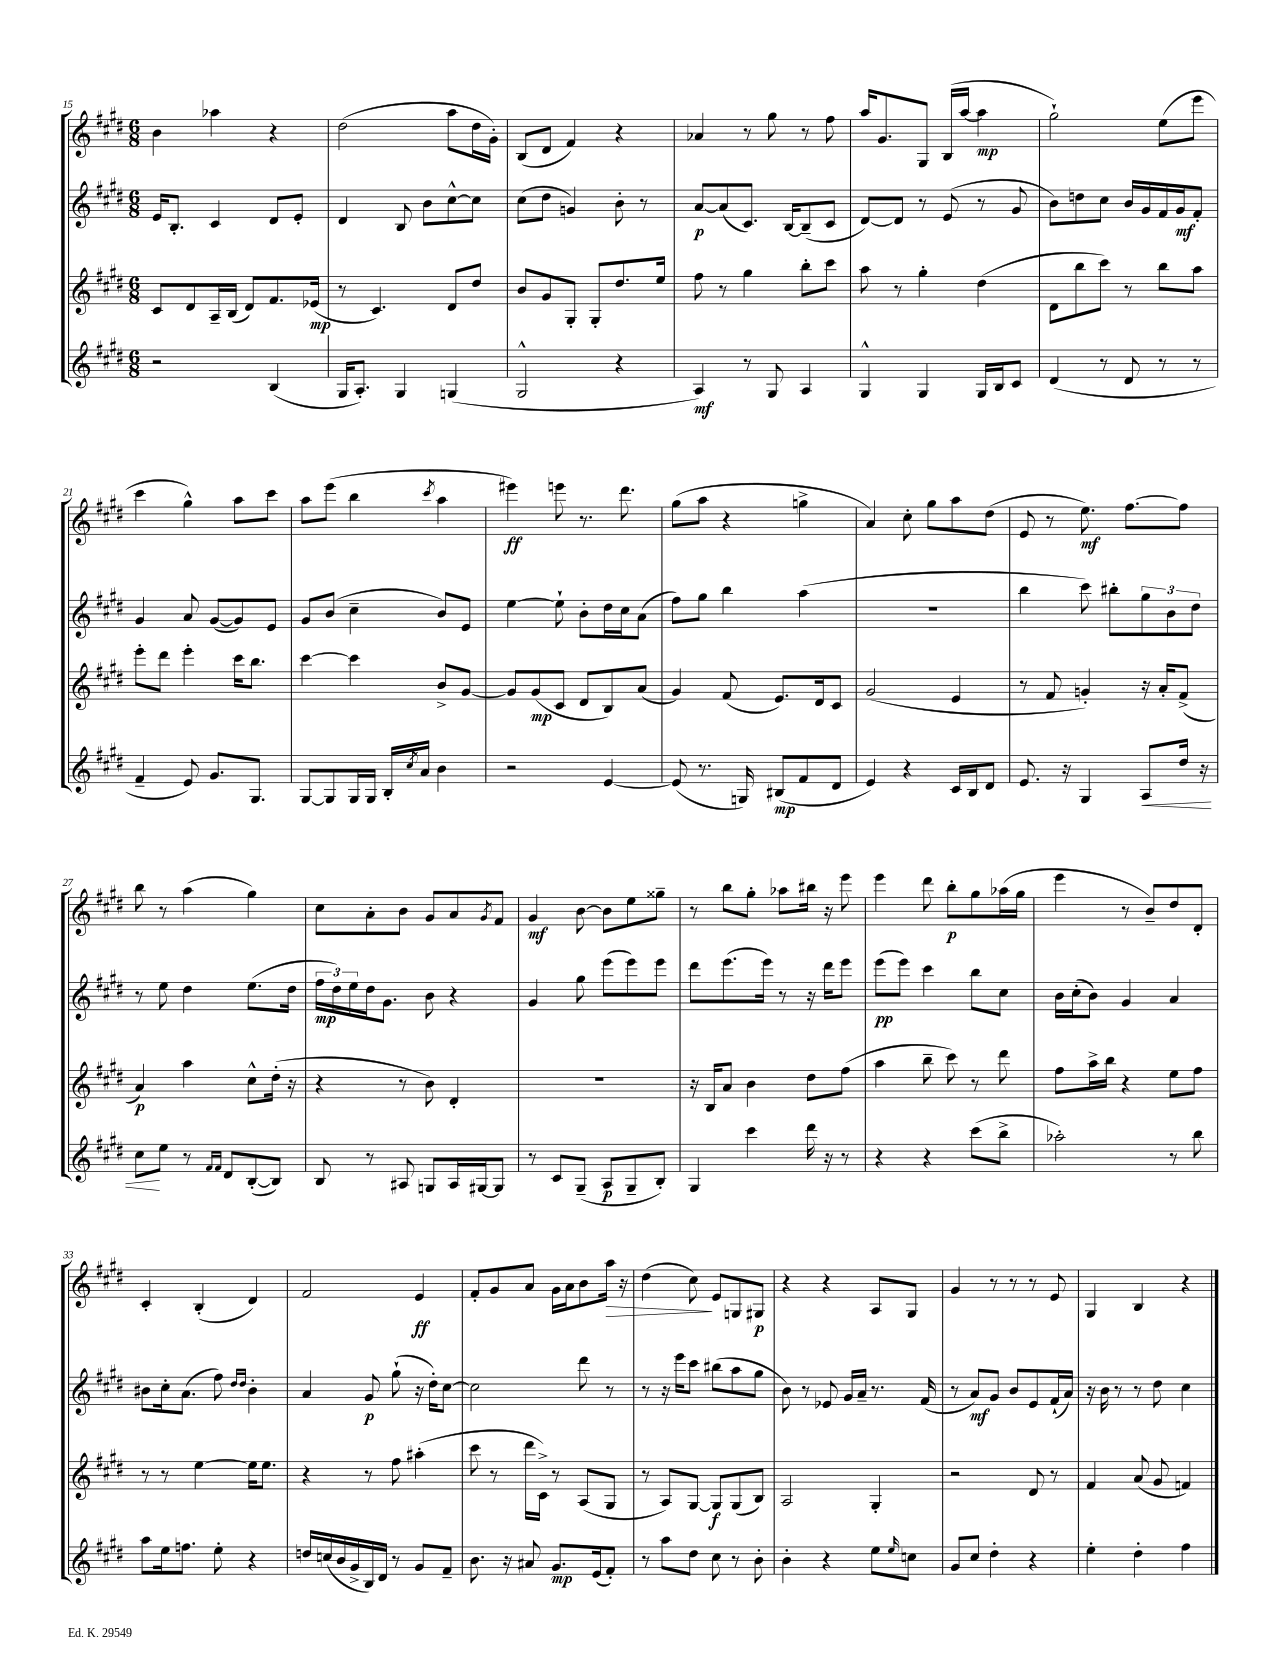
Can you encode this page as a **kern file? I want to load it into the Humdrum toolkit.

**kern	**kern	**kern	**kern
*staff4	*staff3	*staff2	*staff1
*clefG2	*clefG2	*clefG2	*clefG2
*k[f#c#g#d#]	*k[f#c#g#d#]	*k[f#c#g#d#]	*k[f#c#g#d#]
*M6/8	*M6/8	*M6/8	*M6/8
2r	8c#	16e	4b
.	.	8.B'	.
.	8d#	.	.
.	16A~	4c#	4aa-
.	(16B	.	.
.	8d#)	.	.
(4B	8.f#	8d#	4r
.	.	8e'	.
.	(16e-	.	.
=	=	=	=
16G#	8r	4d#	(2dd#
8.A')	.	.	.
.	4.c#)	.	.
4G#	.	8B	.
.	.	8b	.
(4G	8d#	[8cc#^^	8aa
.	8dd#	8cc#]	16dd#
.	.	.	16g#')
=	=	=	=
2G#^^	8b	(8cc#	(8B
.	8g#	8dd#	8d#
.	8G#'	4g)	4f#)
.	8G#'	.	.
4r	8.dd#	8b'	4r
.	.	8r	.
.	16ee	.	.
=	=	=	=
4A)	8ff#	[8a	4a-
.	8r	(8a]	.
8r	4gg#	8.c#)	8r
8G#	.	.	8gg#
.	.	[16B	.
4A	8bb'	(8B~]	8r
.	8ccc#	8c#	8ff#
=	=	=	=
4G#^^	8aa	[8d#)	16aa
.	.	.	8.g#
.	8r	8d#]	.
4G#	4gg#'	8r	8G#
.	.	(8e	(16B
.	.	.	[16aa
16G#	(4dd#	8r	4aa]
16B	.	.	.
8c#	.	8g#	.
=	=	=	=
(4d#	8d#	8b)	2gg#`)
.	8bb	8dd	.
8r	8ccc#)	8cc#	.
8d#	8r	16b	.
.	.	16g#	.
8r	8bb	16f#	(8ee
.	.	16g#	.
8r	8aa	8f#'	8eee
=	=	=	=
4f#~	8eee'	4g#	4ccc#
.	8ddd#	.	.
8e)	4eee'	8a	4gg#^^)
8.g#	.	([8g#	.
.	16ccc#	8g#])	8aa
8.G#	8.bb	.	.
.	.	8e	8ccc#
=	=	=	=
[8G#	[4ccc#	8g#	8aa
8G#]	.	(8b	(8eee
16G#	4ccc#]	4cc#~	4bb
16G#	.	.	.
16B'	.	.	.
8qcc#	.	.	.
16a	.	.	.
.	.	.	8qccc#
4b	8b^	8b)	4aa
.	[8g#	8e	.
=	=	=	=
2r	8g#]	[4ee	4eee#)
.	(8g#	.	.
.	8c#	8ee`]	8eee
.	8d#	8b'	8.r
[4e	8B)	16dd#	.
.	.	16cc#	8.ddd#
.	(8a	(8a	.
=	=	=	=
(8e]	4g#)	8ff#)	(8gg#
8.r	.	8gg#	8aa
.	(8f#	4bb	4r
16G)	.	.	.
(8B#	8.e)	.	.
8f#	.	(4aa	4gg^
.	16d#	.	.
8d#	8c#	.	.
=	=	=	=
4e)	(2g#	2.r	4a)
4r	.	.	8cc#'
.	.	.	8gg#
16c#	4e	.	8aa
16B	.	.	.
8d#	.	.	(8dd#
=	=	=	=
8.e	8r	4bb	8e
.	8f#	.	8r
16r	.	.	.
4G#	4g')	8ccc#)	8.ee)
.	.	8bb#'	.
.	.	.	[8.ff#
8A	16r	12gg#	.
.	16a'	.	.
.	.	12b	.
16dd#	(8f#^	.	8ff#]
.	.	12dd#	.
16r	.	.	.
=	=	=	=
8cc#	4a)	8r	8bb
8ee	.	8ee	8r
8r	4aa	4dd#	(4aa
16qqf#	.	.	.
16qqf#	.	.	.
8d#	.	.	.
([8B'	8cc#^^	(8.ee	4gg#)
8B])	(16dd#'	.	.
.	16r	16dd#	.
=	=	=	=
8B	4r	24ff#	8cc#
.	.	24dd#)	.
.	.	24ee	.
8r	.	16dd#	8a'
.	.	8.g#	.
8A#	8r	.	8b
8G	8b)	8b	8g#
16A#	4d#'	4r	8a
[16G#	.	.	.
.	.	.	8qg#
8G#]	.	.	8f#
=	=	=	=
8r	2.r	4g#	4g#
8c#	.	.	.
(8G#~	.	8gg#	[8b
8A	.	(8eee	8b]
8G#~	.	8eee)	8ee
8B')	.	8eee	8gg##~
=	=	=	=
4G#	16r	8ddd#	8r
.	16B	.	.
.	8a	(8.eee	8bb
4ccc#	4b	.	8gg#'
.	.	16eee)	.
.	.	8r	8aa-
16ddd#	8dd#	16r	16bb#
16r	.	16ddd#	16r
8r	(8ff#	8eee	8eee
=	=	=	=
4r	4aa	(8eee	4eee
.	.	8eee)	.
4r	8bb~	4ccc#	8ddd#
.	8ccc#)	.	8bb'
(8ccc#	8r	8bb	8gg#
8bb^	8ddd#	8cc#	(16aa-
.	.	.	16gg#
=	=	=	=
2aa-')	8ff#	16b	4eee
.	.	(16cc#'	.
.	16aa^	8b)	.
.	16bb	.	.
.	4r	4g#	8r
.	.	.	8b~)
8r	8ee	4a	8dd#
8bb	8ff#	.	8d#'
=	=	=	=
8aa	8r	8b#	4c#'
16ee	8r	16cc#'	.
8.ff	.	(8.a	.
.	[4ee	.	(4B'
8ee'	.	8ff#)	.
.	.	16qqdd#	.
.	.	16qqdd#	.
4r	16ee]	4b#'	4d#)
.	8.ee	.	.
=	=	=	=
16dd	4r	4a	2f#
(16cc	.	.	.
16b	.	.	.
16g#^	.	.	.
16B)	8r	8g#	.
16d#	.	.	.
8r	8ff#	(8gg#`	.
8g#	(4aa#'	16r	4e
.	.	16dd#')	.
8f#~	.	[8cc#	.
=	=	=	=
8.b	8ccc#	2cc#]	8f#'
.	8r	.	8g#
16r	.	.	.
8a#	16ddd#	.	8a
.	16c#^)	.	.
8.g#	8r	.	16g#
.	.	.	16a
.	(8A	8ddd#	8b
(16e	.	.	.
8f#')	8G#	8r	16aa
.	.	.	16r
=	=	=	=
8r	8r	8r	(4dd#
8aa	8A)	16r	.
.	.	16eee	.
8dd#	[8G#	8ccc#	8cc#)
8cc#	8G#]	(8bb#	8e
8r	(8G#	8aa	8G
8b'	8B)	8gg#	8G#
=	=	=	=
4b'	2A	8b)	4r
.	.	8r	.
4r	.	8e-	4r
.	.	16g#	.
.	.	16a~	.
8ee	4G#'	8.r	8A
16qqee	.	.	.
8cc	.	.	8G#
.	.	(16f#	.
=	=	=	=
8g#	2r	8r	4g#
8cc#	.	8a)	.
4dd#'	.	8g#	8r
.	.	8b	8r
4r	8d#	8e	8r
.	8r	(16f#`	8e
.	.	16a)	.
=	=	=	=
4ee'	4f#	16r	4G#
.	.	16b	.
.	.	8r	.
4dd#'	(8a	8r	4B
.	8g#	8dd#	.
4ff#	4f)	4cc#	4r
==	==	==	==
*-	*-	*-	*-
